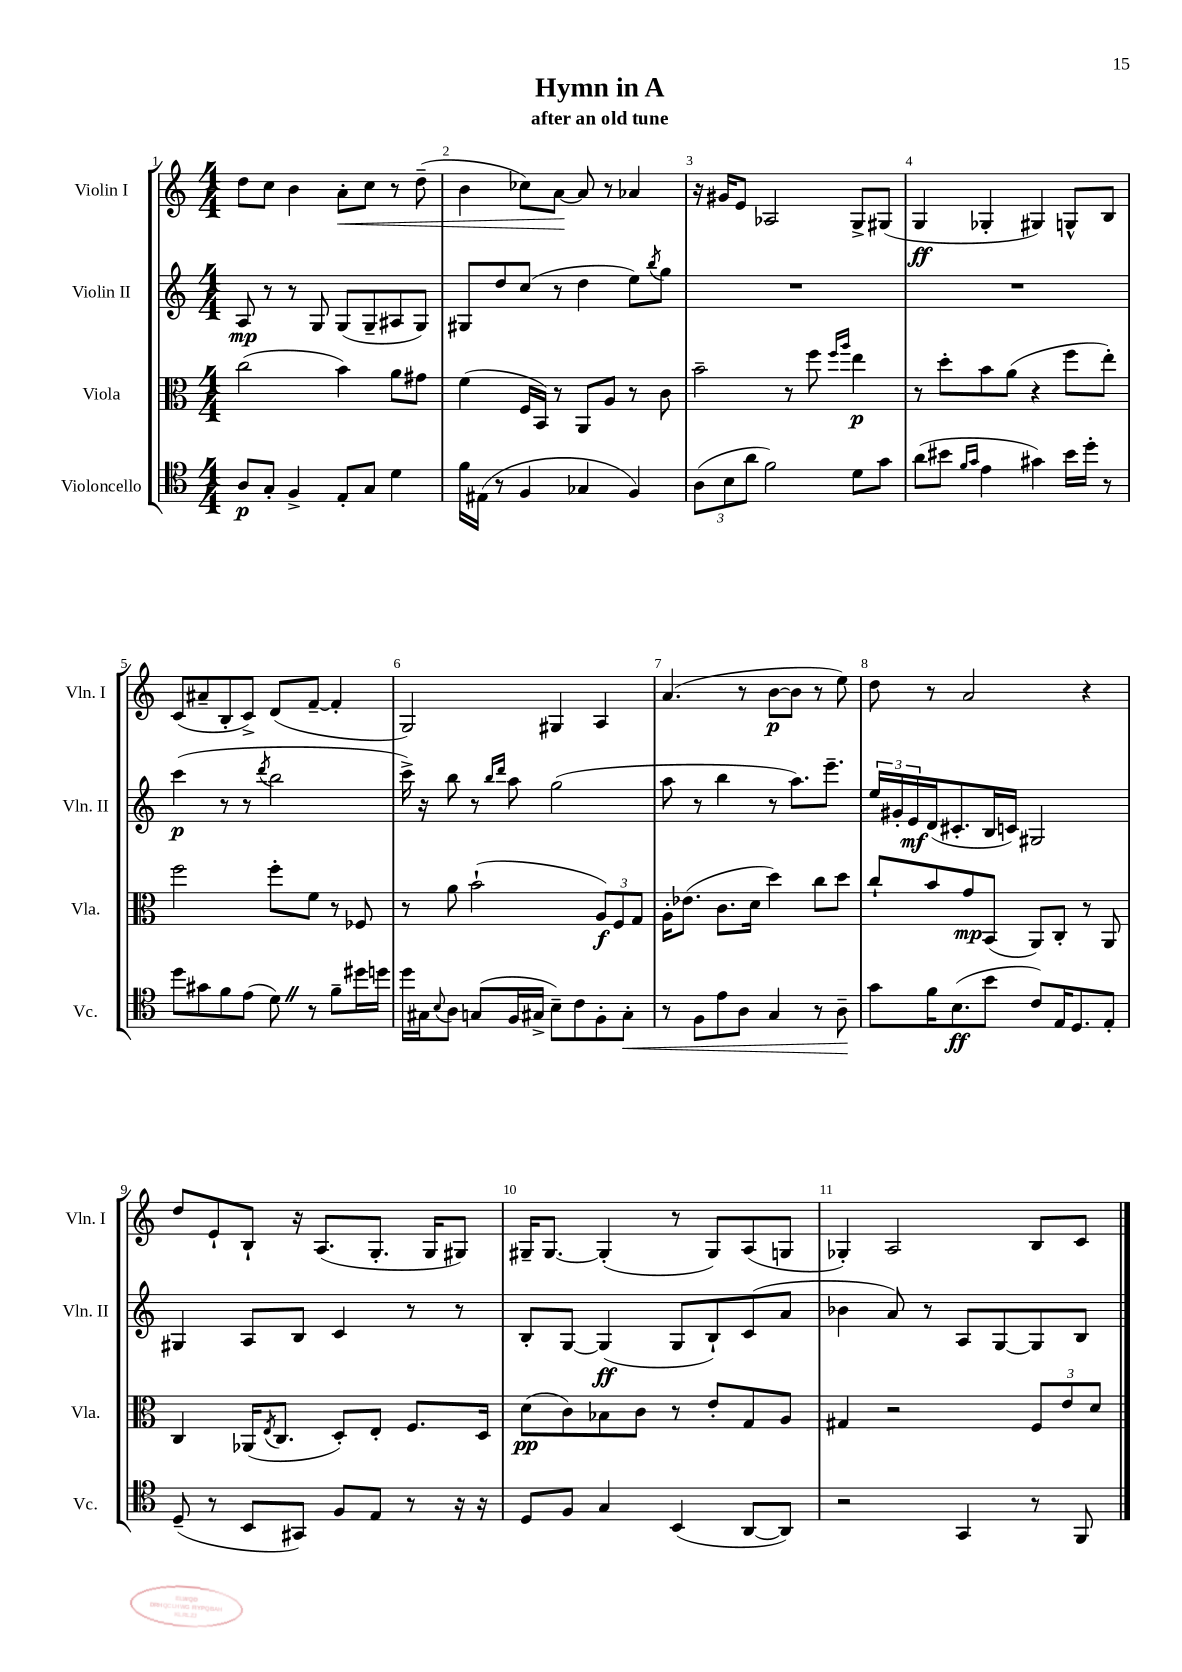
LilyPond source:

\header { title = "Hymn in A" subtitle = "after an old tune" }
<<
\new StaffGroup <<
\new Staff = "s0" \with { instrumentName = "Violin I" shortInstrumentName = "Vln. I" } {
    \clef treble \key c \major \numericTimeSignature \time 4/4
    d''8 c''8 b'4 a'8-.\< c''8 r8 d''8--( |
    b'4 ces''8) a'8~\! a'8 r8 aes'4 |
    r16 gis'16 e'8 aes2 g8-> gis8( |
    g4\ff ges4-. gis4) g8-^ b8 |
    c'8( ais'8-- b8-. c'8->) d'8( f'8~-- f'4-. |
    g2) gis4 a4 |
    a'4.( r8 b'8~\p b'8 r8 e''8) |
    d''8 r8 a'2 r4 |
    d''8 e'8-! b8-! r16 a8.( g8.-. g16 gis8) |
    gis16-- gis8.~ gis4-.( r8 gis8) a8( g8 |
    ges4-.) a2 b8 c'8 \bar "|." |
}
\new Staff = "s1" \with { instrumentName = "Violin II" shortInstrumentName = "Vln. II" } {
    \clef treble \key c \major \numericTimeSignature \time 4/4
    a8\mp r8 r8 g8 g8( g8-- ais8 g8) |
    gis8 d''8 c''8( r8 d''4 e''8) \acciaccatura { b''8 } g''8 |
    R1 |
    R1 |
    c'''4\p( r8 r8 \acciaccatura { d'''8 } b''2 |
    c'''16->) r16 b''8 r8 \grace { b''16 d'''16 } a''8 g''2( |
    a''8 r8 b''4 r8 a''8.) e'''8.-- |
    \tuplet 3/2 { e''16 gis'16-. e'16\mf } d'16( cis'8.-. b16 c'16) gis2 |
    gis4 a8 b8 c'4 r8 r8 |
    b8-. g8~ g4\ff( g8 b8-!) c'8( a'8 |
    bes'4 a'8) r8 a8 g8~ g8 b8 \bar "|." |
}
\new Staff = "s2" \with { instrumentName = "Viola" shortInstrumentName = "Vla." } {
    \clef alto \key c \major \numericTimeSignature \time 4/4
    c''2( b'4) a'8 gis'8 |
    f'4( f16 b,16) r8 a,8 a8 r8 c'8 |
    b'2-- r8 f''8 \grace { f''16 a''16 } e''4\p |
    r8 d''8-. b'8 a'8( r4 f''8 e''8-.) |
    f''2 f''8-. f'8 r8 fes8 |
    r8 a'8 b'2-!( \tuplet 3/2 { a8\f) f8 g8 } |
    a16-. ees'8.( c'8. d'16 d''4) c''8 d''8 |
    c''8-! b'8 g'8\mp b,8( a,8) c8-. r8 a,8 |
    c4 aes,16( \acciaccatura { e8 } c8. d8-.) e8-. f8. d16 |
    d'8\pp( c'8) bes8 c'8 r8 e'8-. g8 a8 |
    gis4 r2 \tuplet 3/2 { f8 e'8 d'8 } \bar "|." |
}
\new Staff = "s3" \with { instrumentName = "Violoncello" shortInstrumentName = "Vc." } {
    \clef tenor \key c \major \numericTimeSignature \time 4/4
    a8\p g8-. f4-> e8-. g8 d'4 |
    f'16 eis16( r8 f4 ges4 f4) |
    \tuplet 3/2 { a8( b8 a'8 } f'2) d'8 g'8 |
    a'8( bis'8 \grace { f'16 g'16 } e'4 gis'4) bis'16 d''16-. r8 |
    d''8 gis'8 f'8 e'8( d'8) \once \override BreathingSign.text = \markup { \musicglyph "scripts.caesura.straight" } \breathe r8 f'8-- dis''16 d''16 |
    d''16 gis16 \appoggiatura { b8 } a8 g8( f16 gis16-> b8--) c'8 f8-. gis8-.\< |
    r8 f8 e'8 a8 g4 r8 a8--\! |
    g'8 f'16 b8.\ff( b'8 c'8) e16 d8. e8-. |
    d8--( r8 b,8 gis,8) f8 e8 r8 r16 r16 |
    d8 f8 g4 b,4( a,8~ a,8) |
    r2 g,4 r8 f,8 \bar "|." |
}
>>
>>
\layout { \context { \Score \override BarNumber.break-visibility = ##(#f #t #t) barNumberVisibility = #all-bar-numbers-visible } }
